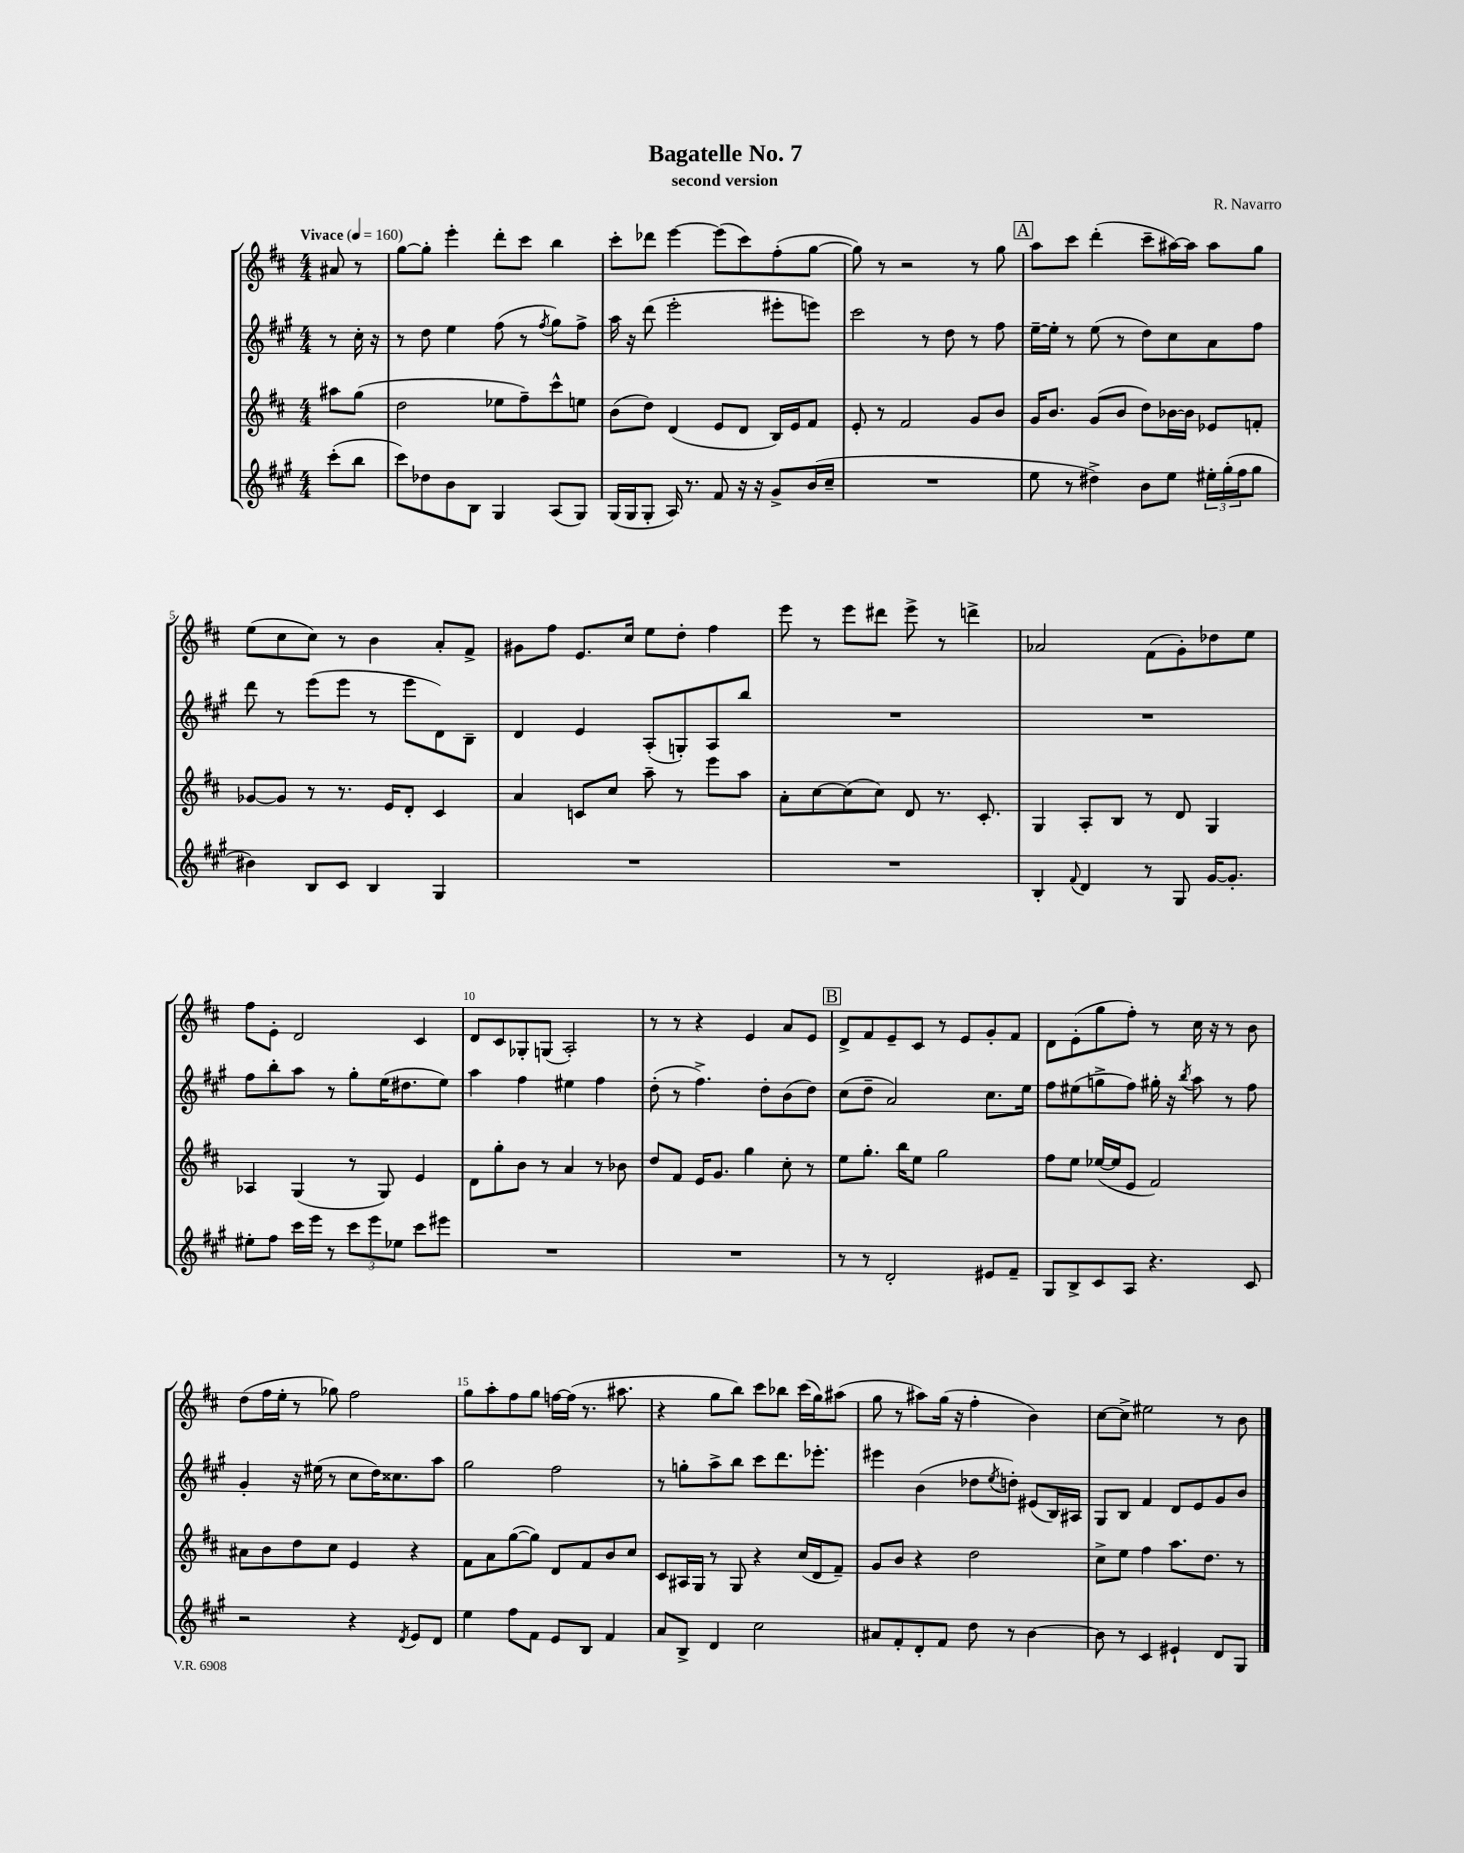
\header { title = "Bagatelle No. 7" composer = "R. Navarro" subtitle = "second version" }
<<
\new StaffGroup <<
\new Staff = "s0" {
    \clef treble \key d \major \numericTimeSignature \time 4/4 \partial 4 \tempo "Vivace" 4 = 160
    ais'8 r8 |
    g''8~ g''8-. e'''4-. d'''8-. cis'''8 b''4 |
    cis'''8-. des'''8 e'''4~ e'''8( cis'''8) fis''8-.( g''8~ |
    g''8) r8 r2 r8 g''8 |
    \mark \markup { \box "A" } a''8 cis'''8 d'''4-.( cis'''8-- ais''16~) ais''16 ais''8 g''8 |
    e''8( cis''8 cis''8) r8 b'4 a'8-. fis'8-> |
    gis'8 fis''8 e'8. cis''16 e''8 d''8-. fis''4 |
    e'''8 r8 e'''8 dis'''8 e'''8-> r8 d'''4-> |
    aes'2 fis'8( g'8-.) des''8 e''8 |
    fis''8 e'8-. d'2 cis'4 |
    d'8 cis'8 ges8-. g8( a2-.) |
    r8 r8 r4 e'4 a'8 e'8 |
    \mark \markup { \box "B" } d'8-> fis'8 e'8-- cis'8 r8 e'8 g'8-. fis'8 |
    d'8 e'8-.( g''8 fis''8-.) r8 cis''16 r16 r8 b'8 |
    d''8( fis''16 e''16-. r8 ges''8) fis''2 |
    g''8 a''8-. fis''8 g''8 f''16~ f''16( r8. ais''8. |
    r4 g''8 b''8) cis'''8 bes''8 cis'''16( g''16) ais''8( |
    g''8 r8 ais''8) g''16( r16 fis''4-. b'4) |
    cis''8~ cis''8-> eis''2 r8 b'8 \bar "|." |
}
\new Staff = "s1" {
    \clef treble \key a \major \numericTimeSignature \time 4/4 \partial 4
    r8 cis''16-. r16 |
    r8 d''8 e''4 fis''8( r8 \acciaccatura { fis''8 } gis''8) fis''8-> |
    a''16 r16 d'''8( e'''2-. eis'''8-. e'''8) |
    cis'''2 r8 d''8 r8 fis''8 |
    \mark \markup { \box "A" } e''16~-- e''16-. r8 e''8( r8 d''8) cis''8 a'8 fis''8 |
    d'''8 r8 e'''8( e'''8 r8 e'''8 d'8) b8-- |
    d'4 e'4 a8-.( g8-.) a8 b''8 |
    R1 |
    R1 |
    fis''8 b''8-. a''8 r8 gis''8-. e''16( dis''8. e''8) |
    a''4 fis''4 eis''4 fis''4 |
    d''8-.( r8 fis''4.->) d''8-. b'8( d''8) |
    \mark \markup { \box "B" } cis''8( d''8-- a'2) cis''8. e''16 |
    fis''8 eis''8( g''8-> fis''8) gis''16-. r16 \acciaccatura { b''8 } a''8 r8 fis''8 |
    gis'4-. r16 eis''16( r8 cis''8 d''16) cisis''8. a''8 |
    gis''2 fis''2 |
    r8 g''8-. a''8-> b''8 cis'''8 d'''8. ees'''8.-. |
    eis'''4 b'4( des''8 \acciaccatura { e''8 } d''8-.) eis'8( b16) ais16 |
    gis8 b8 fis'4 d'8 e'8 gis'8 b'8 \bar "|." |
}
\new Staff = "s2" {
    \clef treble \key d \major \numericTimeSignature \time 4/4 \partial 4
    ais''8 g''8( |
    d''2 ees''8 fis''8--) cis'''8-^ e''8 |
    b'8( d''8) d'4( e'8 d'8 b16) e'16 fis'8 |
    e'8-. r8 fis'2 g'8 b'8 |
    \mark \markup { \box "A" } g'16 b'8. g'8( b'8 d''8) bes'16~ bes'16 ees'8 f'8-. |
    ges'8~ ges'8 r8 r8. e'16 d'8-. cis'4 |
    a'4 c'8 cis''8 a''8-- r8 e'''8 a''8 |
    a'8-. cis''8~ cis''8( cis''8) d'8 r8. cis'8.-. |
    g4 a8-. b8 r8 d'8 g4 |
    aes4 g4( r8 g8) e'4 |
    d'8 g''8-. b'8 r8 a'4 r8 bes'8 |
    d''8 fis'8 e'16 g'8. g''4 cis''8-. r8 |
    \mark \markup { \box "B" } e''8 g''8.-. b''16 e''8 g''2 |
    fis''8 e''8 ees''16~( ees''16 e'8 fis'2) |
    ais'8 b'8 d''8 cis''8 e'4 r4 |
    fis'8 a'8 g''8~( g''8) d'8 fis'8 b'8 cis''8 |
    cis'8 ais16 g16 r8 g8 r4 cis''16( d'16 fis'8--) |
    g'8 b'8 r4 d''2 |
    cis''8-> e''8 fis''4 a''8. d''8. r8 \bar "|." |
}
\new Staff = "s3" {
    \clef treble \key a \major \numericTimeSignature \time 4/4 \partial 4
    cis'''8-.( b''8 |
    cis'''8) des''8 b'8 b8 gis4 a8( gis8) |
    gis16( gis16 gis8-. a16) r8. fis'8 r16 r16 gis'8-> b'16( cis''16-- |
    R1 |
    \mark \markup { \box "A" } e''8 r8 dis''4->) b'8 e''8 \tuplet 3/2 { eis''16-. gis''16-.( fis''16 } gis''8 |
    bis'4) b8 cis'8 b4 gis4 |
    R1 |
    R1 |
    b4-. \appoggiatura { fis'8 } d'4 r8 gis8 gis'16~ gis'8.-. |
    eis''8-. fis''8 cis'''16 e'''16 r8 \tuplet 3/2 { cis'''8 e'''8 ees''8 } cis'''8 eis'''8 |
    R1 |
    R1 |
    \mark \markup { \box "B" } r8 r8 d'2-. eis'8 fis'8-- |
    gis8 b8-> cis'8 a8 r4. cis'8 |
    r2 r4 \acciaccatura { d'8 } e'8 d'8 |
    e''4 fis''8 fis'8 e'8 b8 fis'4 |
    a'8 b8-> d'4 cis''2 |
    ais'8 fis'8-. d'8-. fis'8 d''8 r8 b'4~ |
    b'8 r8 cis'4 eis'4-! d'8 gis8 \bar "|." |
}
>>
>>
\layout { \context { \Score \override BarNumber.break-visibility = ##(#f #t #t) barNumberVisibility = #(every-nth-bar-number-visible 5) } }
